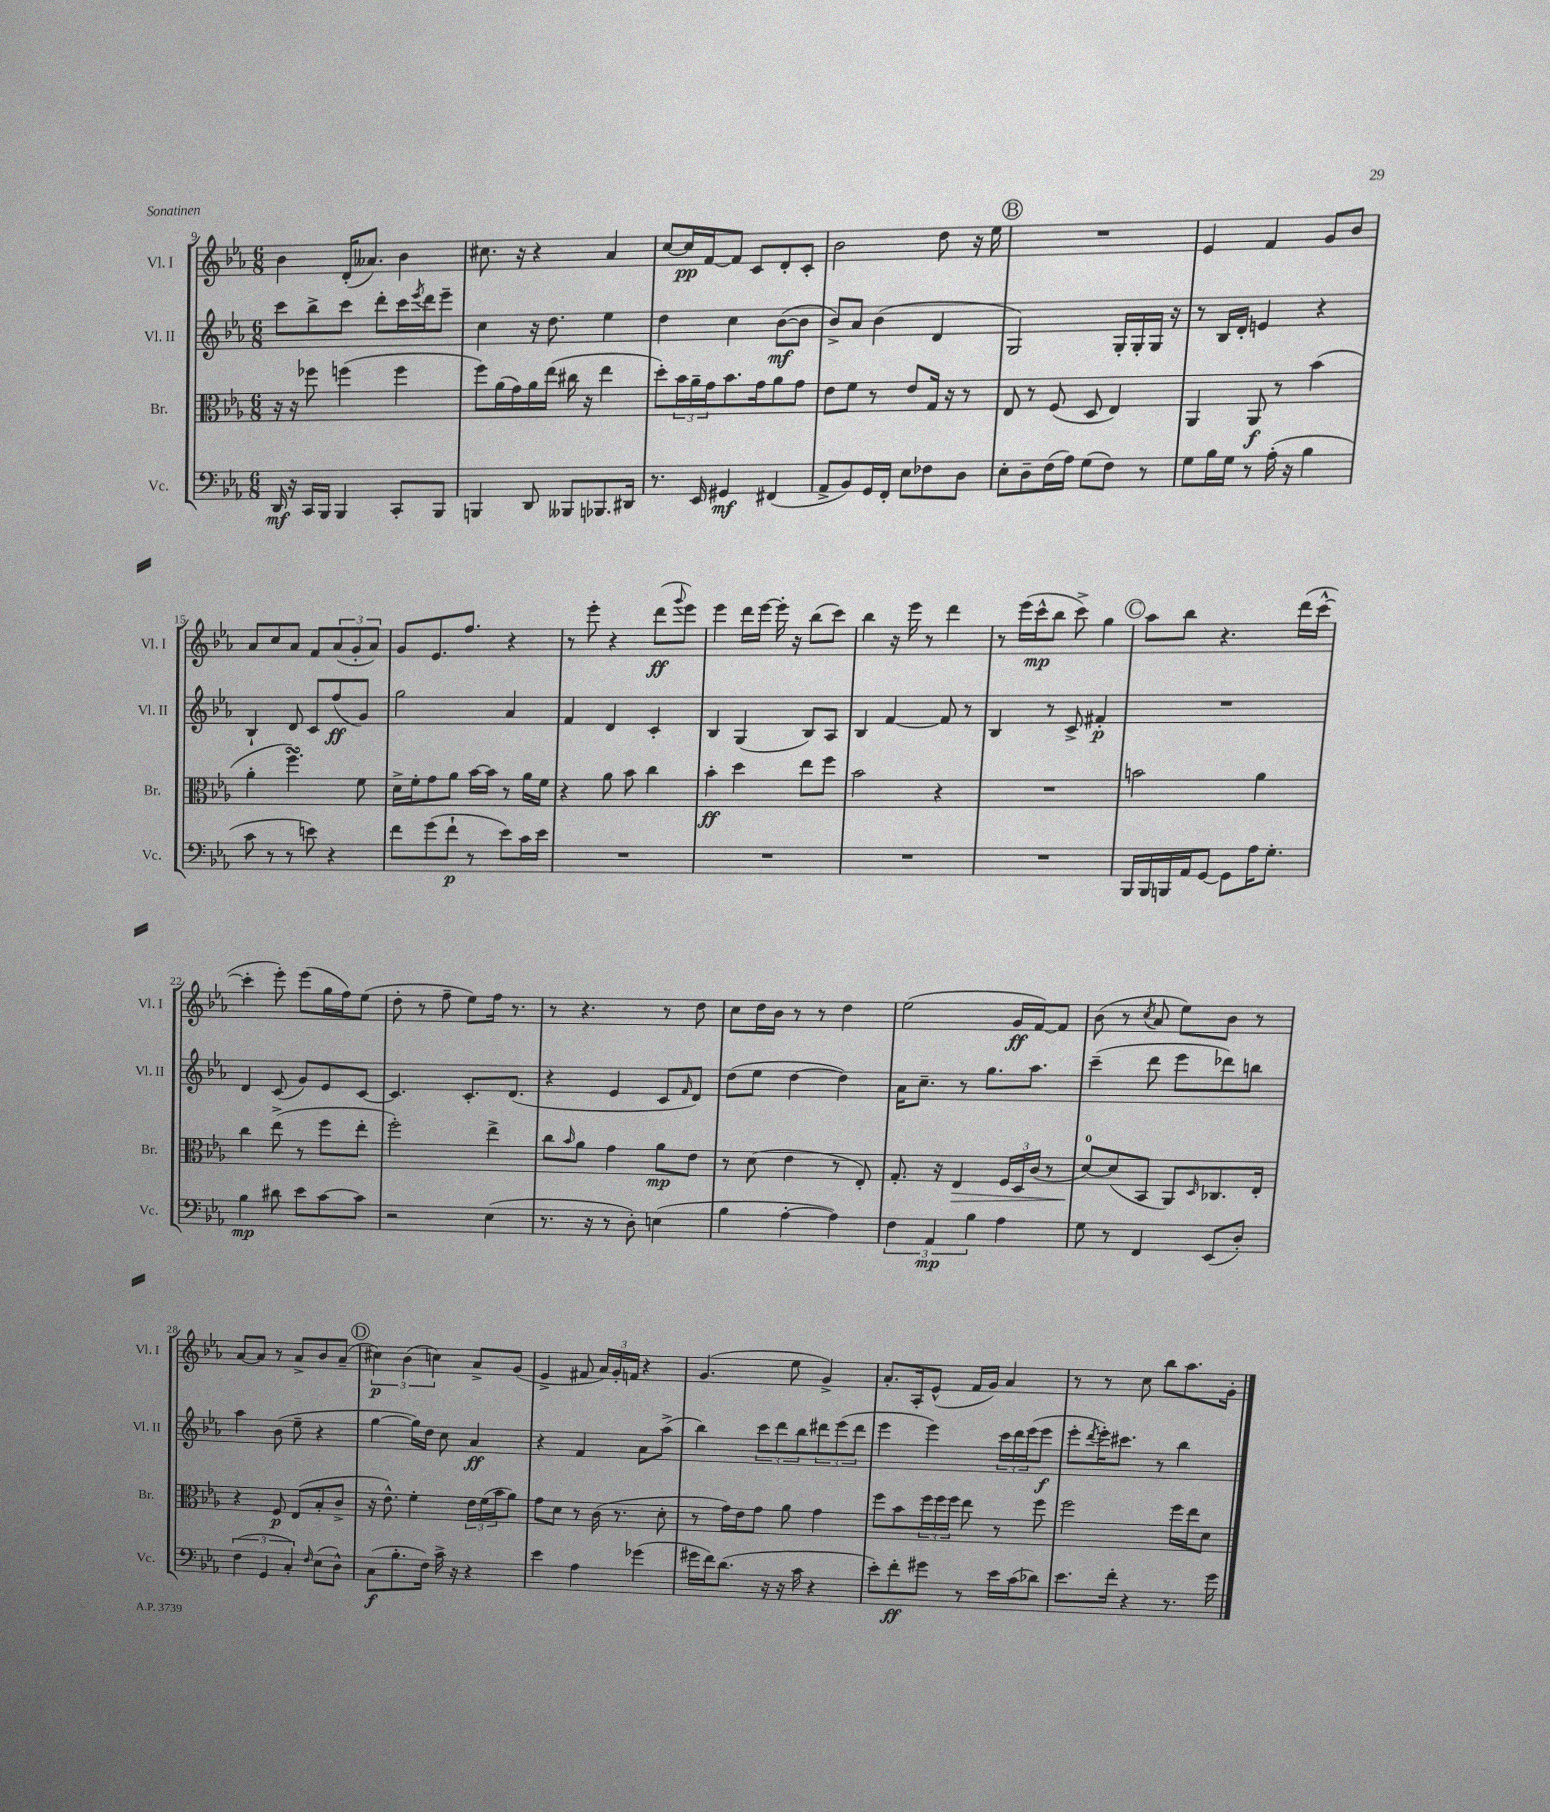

**kern	**dynam	**kern	**dynam	**kern	**dynam	**kern	**dynam
*part4	*part4	*part3	*part3	*part2	*part2	*part1	*part1
*staff4	*staff4	*staff3	*staff3	*staff2	*staff2	*staff1	*staff1
*I"Vc.	*	*I"Br.	*	*I"Vl. II	*	*I"Vl. I	*
*I'Vc.	*	*I'Br.	*	*I'Vl. II	*	*I'Vl. I	*
*clefF4	*	*clefC3	*	*clefG2	*	*clefG2	*
*k[b-e-a-]	*	*k[b-e-a-]	*	*k[b-e-a-]	*	*k[b-e-a-]	*
*M6/8	*	*M6/8	*	*M6/8	*	*M6/8	*
=9	=9	=9	=9	=9	=9	=9	=9
16DD/	mf	16r	.	8ccc\L	.	4b-\	.
16r	.	16r	.	.	.	.	.
16CC/LL	.	8ff-X\	.	8bb-^\	.	.	.
16BBB-/JJ	.	.	.	.	.	.	.
4BBB-/	.	(4ffn\	.	8ccc\J	.	(16d'/KL	.
.	.	.	.	.	.	8.a--X/J)	.
.	.	.	.	8ddd'\L	.	.	.
8CC'/L	.	4ff\	.	16ccc\L	.	4b-\	.
.	.	.	.	8qeee-/	.	.	.
.	.	.	.	16ddd\J	.	.	.
8BBB-/J	.	.	.	8eee-~\J	.	.	.
=10	=10	=10	=10	=10	=10	=10	=10
4BBBn/	.	8ff\L)	.	4cc\	.	8.cc#X\	.
.	.	(16a-\L	.	.	.	.	.
.	.	16g\)	.	.	.	16r	.
8DD/	.	16a-\	.	16r	.	4r	.
.	.	(16ee-\JJ	.	8.dd\	.	.	.
8BBB--X/L	.	16cc#X\	.	.	.	.	.
.	.	16r	.	.	.	.	.
8.BBB-X/	.	4ee-\	.	4ee-\	.	4a-/	.
16DD#X/Jk	.	.	.	.	.	.	.
=11	=11	=11	=11	=11	=11	=11	=11
8.r	.	8dd'\L)	.	4dd\	.	[8cc/L	.
.	.	24b-\L	.	.	.	16cc/L]	pp
.	.	24a-~\	.	.	.	.	.
16EE-/	.	.	.	.	.	[16f/J	.
.	.	24g\J	.	.	.	.	.
4GG#X/	mf	8.b-\	.	4cc\	.	8f/J]	.
.	.	.	.	.	.	8c/L	.
.	.	16g\k	.	.	.	.	.
(4FF#X/	.	8a-\	.	([8b-\L	mf	8d'/	.
.	.	8g\J	.	8b-\J]	.	8c'/J	.
=12	=12	=12	=12	=12	=12	=12	=12
8AA-^/L	.	8e-\L	.	8b-^/L)	.	2b-\	.
8BB-/)	.	8f\J	.	8a-/J	.	.	.
16GG/L	.	8r	.	(4b-\	.	.	.
16FF'/JJ	.	.	.	.	.	.	.
8E-\L	.	8e-/L	.	.	.	.	.
8F-X\	.	16G/Jk	.	4d/	.	8dd\	.
.	.	16r	.	.	.	.	.
8D\J	.	8r	.	.	.	16r	.
.	.	.	.	.	.	16ee-\	.
!!LO:REH:place=s1:t=B
=13	=13	=13	=13	=13	=13	=13	=13
8E-'\L	.	8E-/	.	2G/)	.	2.r	.
8D~\	.	8r	.	.	.	.	.
(16F\L	.	(8F/	.	.	.	.	.
16A-\JJ)	.	.	.	.	.	.	.
(8G\L	.	8D/	.	.	.	.	.
8F\J)	.	4E-/)	.	16G'/LL	.	.	.
.	.	.	.	16G'/	.	.	.
8r	.	.	.	16G/JJ	.	.	.
.	.	.	.	16r	.	.	.
=14	=14	=14	=14	=14	=14	=14	=14
8G\L	.	4AA-/	.	8r	.	4e-/	.
16B-\L	.	.	.	16B-/LL	.	.	.
16G\JJ	.	.	.	16d'/JJ	.	.	.
8r	.	8AA-/	f	4en/	.	4f/	.
(16A-'\	.	8r	.	.	.	.	.
16r	.	.	.	.	.	.	.
4B-\	.	(4b-\	.	4r	.	8g/L	.
.	.	.	.	.	.	8b-/J	.
!!LO:LB:g=z
=15	=15	=15	=15	=15	=15	=15	=15
8c\	.	4a-'\	.	4B-`/	.	8a-/L	.
8r	.	.	.	.	.	8cc/	.
8r	.	4.ffsSSS\)	.	8d/	.	8a-/J	.
8en\)	.	.	.	8c/L	.	8f/L	.
4r	.	.	.	(8ff/	ff	(12a-/	.
.	.	.	.	.	.	12g'/	.
.	.	8f\	.	8g/J)	.	.	.
.	.	.	.	.	.	12a-/J)	.
=16	=16	=16	=16	=16	=16	=16	=16
8f\L	.	16d^\LL	.	2gg\	.	8g/L	.
.	.	16f'\J	.	.	.	.	.
(8g\	.	8g\	.	.	.	8.e-/	.
8f`\J	p	8a-\J	.	.	.	.	.
.	.	.	.	.	.	8.ff/J	.
8r	.	[16b-\LL	.	.	.	.	.
.	.	16b-\JJ]	.	.	.	.	.
8e-\L)	.	8r	.	4a-/	.	4r	.
16c\L	.	16a-\LL	.	.	.	.	.
16e-\JJ	.	16f\JJ	.	.	.	.	.
=17	=17	=17	=17	=17	=17	=17	=17
2.r	.	4r	.	4f/	.	8r	.
.	.	.	.	.	.	8eee-'\	.
.	.	8a-\	.	4d/	.	4r	.
.	.	8b-\	.	.	.	.	.
.	.	4cc\	.	4c'/	.	(8ddd\L	ff
.	.	.	.	.	.	8qqggg/	.
.	.	.	.	.	.	8eee-\J)	.
=18	=18	=18	=18	=18	=18	=18	=18
2.r	.	4b-'\	ff	4B-/	.	4eee-\	.
.	.	4dd\	.	(4G/	.	16ddd\LL	.
.	.	.	.	.	.	[16eee-\JJ	.
.	.	.	.	.	.	16eee-'\]	.
.	.	.	.	.	.	16r	.
.	.	8ee-\L	.	8B-/L)	.	(8bb-\L	.
.	.	8ff\J	.	8A-/J	.	8ccc\J)	.
=19	=19	=19	=19	=19	=19	=19	=19
2.r	.	2b-\	.	4B-/	.	4bb-\	.
.	.	.	.	[4f/	.	16r	.
.	.	.	.	.	.	16eee-\	.
.	.	.	.	.	.	8r	.
.	.	4r	.	8f/]	.	4ddd\	.
.	.	.	.	8r	.	.	.
=20	=20	=20	=20	=20	=20	=20	=20
2.r	.	2.r	.	4B-/	.	8r	.
.	.	.	.	.	.	(16eee-\LL	.
.	.	.	.	.	.	16ccc^^\J	mp
.	.	.	.	8r	.	8bb-\J	.
.	.	.	.	8c^/	.	8ccc^\)	.
.	.	.	.	4f#X'/	p	4gg\	.
!!LO:REH:place=s1:t=C
=21	=21	=21	=21	=21	=21	=21	=21
16BBB-/LL	.	2bn\	.	2.r	.	8aa-\L	.
16BBB-/	.	.	.	.	.	.	.
16BBBn/	.	.	.	.	.	8bb-\J	.
16AA-/J	.	.	.	.	.	.	.
[8GG/J	.	.	.	.	.	4.r	.
8GG\L]	.	.	.	.	.	.	.
16A-\K	.	4a-\	.	.	.	.	.
8.G'\J	.	.	.	.	.	.	.
.	.	.	.	.	.	(16ddd\LL	.
.	.	.	.	.	.	[16ccc^^\JJ	.
!!LO:LB:g=z
=22	=22	=22	=22	=22	=22	=22	=22
4B-\	mp	4cc\	.	4d/	.	4ccc'\]	.
8d#X\	.	(8ee-^\	.	(8c/	.	8eee-'\)	.
8e-\L	.	8r	.	8g/L)	.	(8eee-\L	.
[8c\	.	8ff\L	.	8e-/	.	16gg\L	.
.	.	.	.	.	.	16ff\J)	.
8c\J]	.	8ee-'\J	.	[8c/J	.	(8ee-\J	.
=23	=23	=23	=23	=23	=23	=23	=23
2r	.	2ff'\)	.	4.c/]	.	8dd'\	.
.	.	.	.	.	.	8r	.
.	.	.	.	.	.	8ff~\	.
.	.	.	.	8.c'/L	.	8ee-\L)	.
(4E-\	.	4ee-^\	.	.	.	16ff\Jk	.
.	.	.	.	(8.d/J	.	8.r	.
=24	=24	=24	=24	=24	=24	=24	=24
8.r	.	8cc\L	.	4r	.	8r	.
.	.	16qqb-/	.	.	.	.	.
.	.	8a-\J	.	.	.	4.r	.
16r	.	.	.	.	.	.	.
8r	.	4g\	.	4e-/	.	.	.
8D'\)	.	.	.	.	.	.	.
(4En\	.	8a-\L	mp	8c/L	.	8r	.
.	.	.	.	16qqf/	.	.	.
.	.	8e-\J	.	8d/J)	.	8dd\	.
=25	=25	=25	=25	=25	=25	=25	=25
4B-\	.	8r	.	(8dd\L	.	8cc\L	.
.	.	(8d\	.	8ee-\J	.	16dd\L	.
.	.	.	.	.	.	16b-\JJ	.
[4A-'\	.	4e-\	.	[4dd\	.	8r	.
.	.	.	.	.	.	8r	.
4A-\])	.	8r	.	4dd\])	.	4dd\	.
.	.	8E-'/)	.	.	.	.	.
=26	=26	=26	=26	=26	=26	=26	=26
6F\	.	8.G'/	.	16a-\KL	.	(2ee-\	.
.	.	.	.	8.cc~\J	.	.	.
6AA-/	mp	.	.	.	.	.	.
.	.	16r	.	.	.	.	.
!	!	!	!LO:HP:b	!	!	!	!
.	.	4E-/	>	8r	.	.	.
6B-\	.	.	.	.	.	.	.
.	.	.	.	8.gg\L	.	.	.
4A-\	.	24F/LL	.	.	.	16g/LL	ff
.	.	24D/	.	.	.	.	.
.	.	.	.	8.aa-\J	.	[16f/J)	.
.	.	(24c/JJ	.	.	.	.	.
.	.	8r	.	.	.	8f/J]	.
=27	=27	=27	=27	=27	=27	=27	=27
8G\	.	[8d/L)	.	(4ccc~\	.	(8b-\	.
8r	.	(8d/]	]	.	.	8r	.
.	.	.	.	.	.	8qcc/	.
4FF/	.	8BB-/J	.	8ddd\	.	8a-/	.
.	.	8AA-/L)	.	8eee-\L	.	8ee-\L)	.
.	.	16qqD/	.	.	.	.	.
(8EE-/L	.	8.C-X/	.	8ddd-X\)	.	8b-\J	.
8D'/J)	.	.	.	8bbn\J	.	8r	.
.	.	16E-'/Jk	.	.	.	.	.
!!LO:LB:g=z
=28	=28	=28	=28	=28	=28	=28	=28
(6F\	.	4r	.	4aa-\	.	[8a-/L	.
.	.	.	.	.	.	8a-/J]	.
6GG/	.	.	.	.	.	.	.
.	.	8F/	p	(8b-\	.	8r	.
6C'/)	.	.	.	.	.	.	.
.	.	(8E-/L	.	8ee-~\	.	8a-^/L	.
16qqF/	.	.	.	.	.	.	.
(8E-\L	.	8B-'/	.	4r	.	8b-/	.
8D^^\J)	.	8c^/J	.	.	.	(8a-~/J	.
!!LO:REH:place=s1:t=D
=29	=29	=29	=29	=29	=29	=29	=29
(8C\L	f	16r	.	[4gg\	.	6cc#X\)	p
.	.	8.e-^^\)	.	.	.	.	.
8.B-'\	.	.	.	.	.	.	.
.	.	.	.	.	.	(6b-\	.
.	.	4f'\	.	16gg\LL])	.	.	.
16F\Jk)	.	.	.	16dd\JJ	.	.	.
.	.	.	.	.	.	6ccn\)	.
16c^\	.	.	.	8cc\	.	.	.
16r	.	.	.	.	.	.	.
4r	.	24e-\LL	.	4a-/	ff	8a-^/L	.
.	.	(24f\	.	.	.	.	.
.	.	24b-\J	.	.	.	.	.
.	.	8a-\J)	.	.	.	(8g/J	.
=30	=30	=30	=30	=30	=30	=30	=30
4e-\	.	8g\L	.	4r	.	4e-^/	.
.	.	8d\J	.	.	.	.	.
4A-\	.	8r	.	4f/	.	8f#X/	.
.	.	(16c\	.	.	.	24a-/LL)	.
.	.	.	.	.	.	24g'/	.
.	.	8.r	.	.	.	.	.
.	.	.	.	.	.	24fn/JJ	.
(4g-X\	.	.	.	8a-\L	.	4r	.
.	.	8d'\	.	(8aa-^\J	.	.	.
=31	=31	=31	=31	=31	=31	=31	=31
16g#X\LL	.	8r	.	4bb-\)	.	(4.g/	.
16f\J)	.	.	.	.	.	.	.
(8.d\J	.	16g\LL)	.	.	.	.	.
.	.	16e-\J	.	.	.	.	.
.	.	8g\J	.	12ccc\L	.	.	.
16r	.	.	.	.	.	.	.
.	.	.	.	12ddd\	.	.	.
16r	.	8a-\	.	.	.	8ee-\	.
.	.	.	.	12bb-\	.	.	.
16c\	.	.	.	.	.	.	.
4r	.	4g\	.	12ddd#X\	.	4g^/)	.
.	.	.	.	(12eee-\	.	.	.
.	.	.	.	12ddd#\J	.	.	.
=32	=32	=32	=32	=32	=32	=32	=32
8e-'\L)	.	8ff\L	.	4eee-\	.	8.a-'/L	.
8f'\	ff	8b-\	.	.	.	.	.
.	.	.	.	.	.	16A-'/k	.
8g#X\J	.	24ff\L	.	4eee-\)	.	(8e-^^/J	.
.	.	24ff\	.	.	.	.	.
.	.	24ff\JJ	.	.	.	.	.
8r	.	8ee-\	.	.	.	16f/LL	.
.	.	.	.	.	.	16g/JJ)	.
16e-\LL	.	8r	.	24ccc\LL	.	4a-/	.
.	.	.	.	24ddd\	.	.	.
(16c\J	.	.	.	.	.	.	.
.	.	.	.	(24eee-\J	.	.	.
8d-X\J)	.	8ff\	.	8eee-\J	f	.	.
=33	=33	=33	=33	=33	=33	=33	=33
8.e-\L	.	2ff\	.	8eee-'\L	.	8r	.
.	.	.	.	8qddd/	.	.	.
.	.	.	.	16eee-'\K)	.	8r	.
16f'\Jk	.	.	.	8.ccc#X\J	.	.	.
4r	.	.	.	.	.	8cc\	.
.	.	.	.	8r	.	8bb-\L	.
8.r	.	16ff\LL	.	4bb-\	.	8.aa-\	.
.	.	16ee-\J	.	.	.	.	.
.	.	8d\J	.	.	.	.	.
16g\	.	.	.	.	.	16g'\Jk	.
==	==	==	==	==	==	==	==
*-	*-	*-	*-	*-	*-	*-	*-
